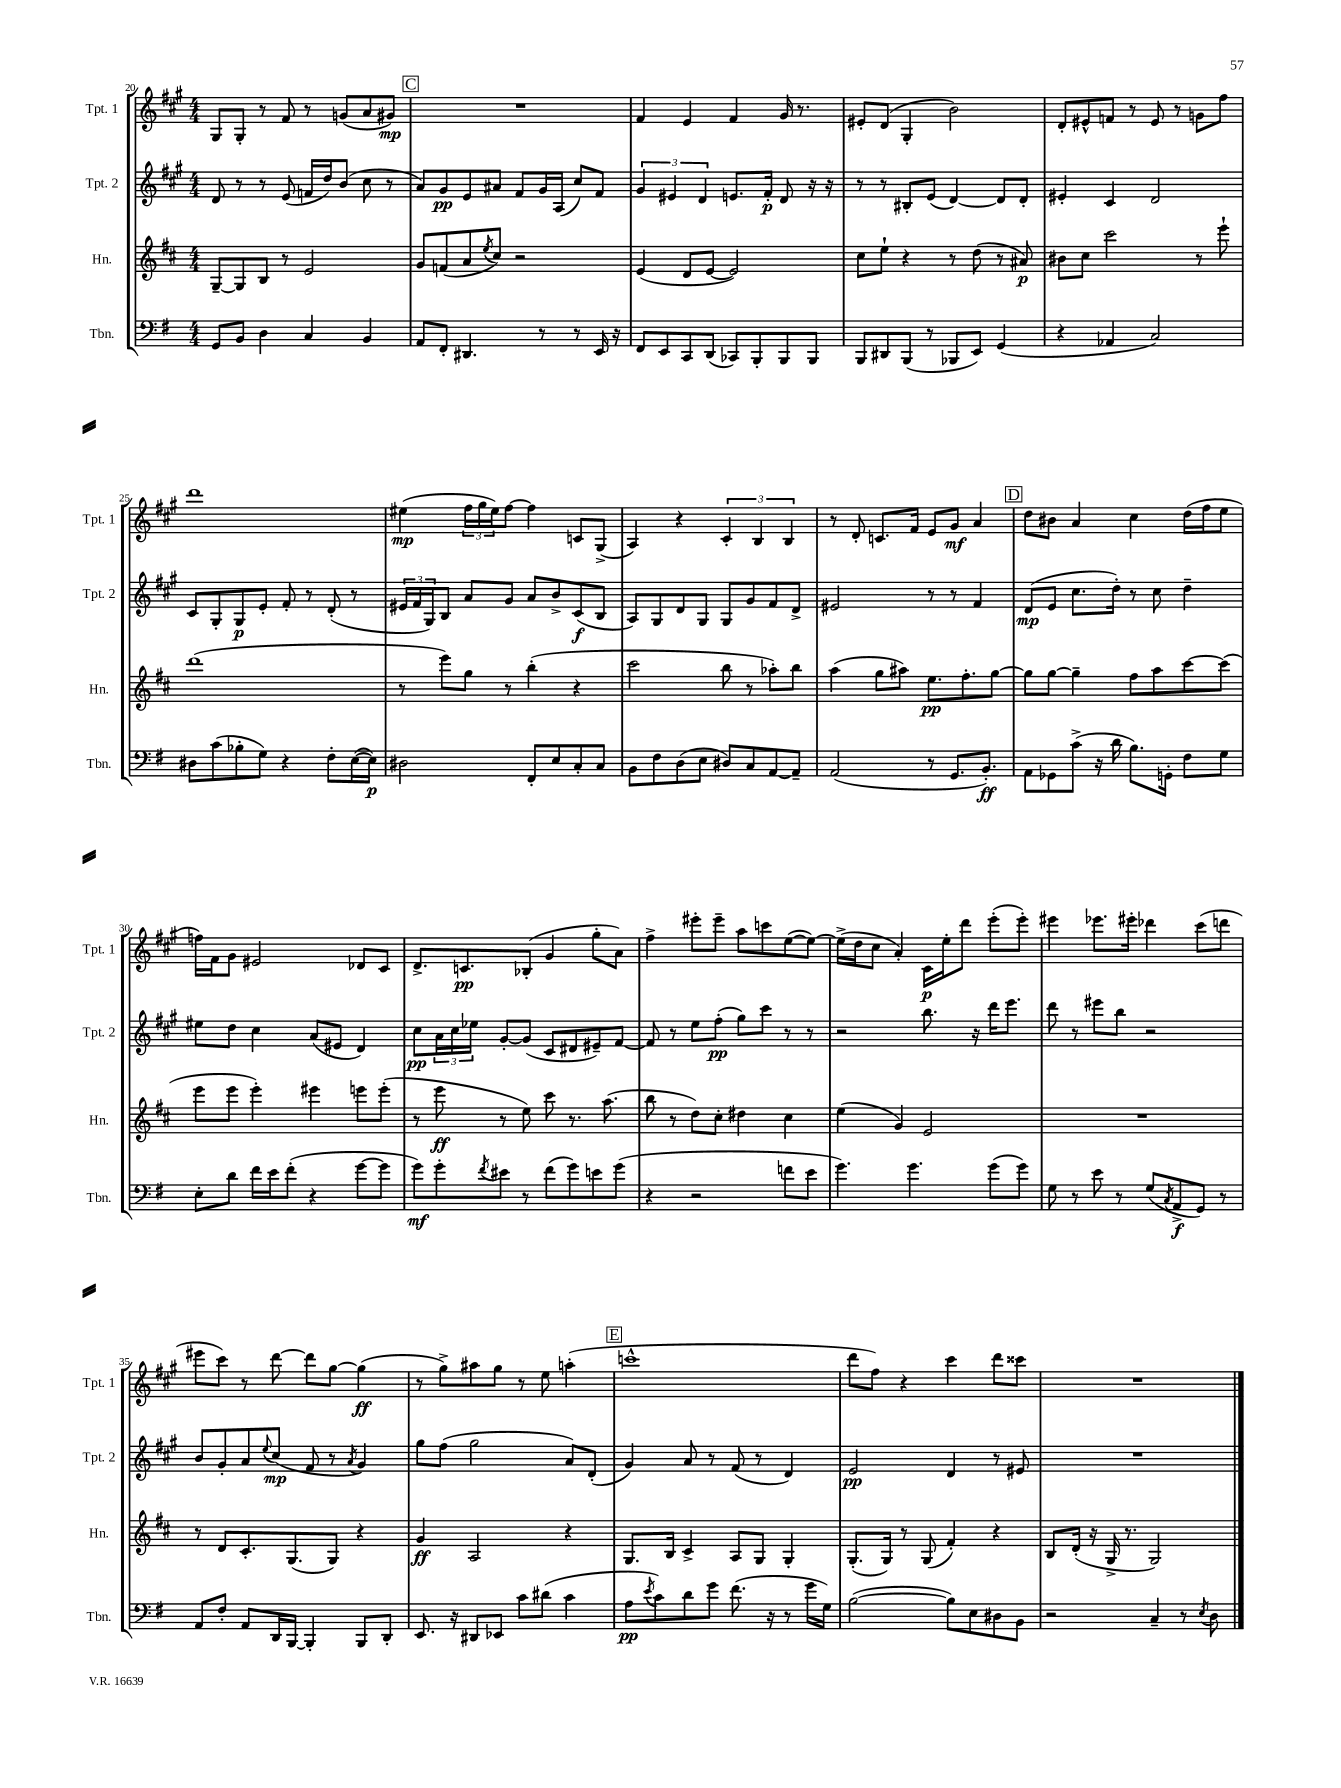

**kern	**kern	**kern	**kern
*staff4	*staff3	*staff2	*staff1
*clefF4	*clefG2	*clefG2	*clefG2
*k[f#]	*k[f#c#]	*k[f#c#g#]	*k[f#c#g#]
*M4/4	*M4/4	*M4/4	*M4/4
8GG	[8G~	8d	8G#
8BB	8G]	8r	8G#'
4D	8B	8r	8r
.	8r	(8e	8f#
4C	2e	16f	8r
.	.	16dd)	.
.	.	(8b	(8g
4BB	.	8cc#	8a
.	.	8r	8g#)
=	=	=	=
8AA	8g	8a)	1r
8FF#'	(8f	8g#	.
4.DD#	8a	8e	.
.	8qee	.	.
.	8cc#)	8a#	.
.	2r	8f#	.
8r	.	16g#	.
.	.	(16A	.
8r	.	8cc#)	.
16EE	.	8f#	.
16r	.	.	.
=	=	=	=
8FF#	(4e	6g#	4f#
8EE	.	.	.
.	.	6e#	.
8CC	8d	.	4e
.	.	6d	.
(8DD	[8e	.	.
8CC-)	2e])	8.e	4f#
8BBB'	.	.	.
.	.	16f#'	.
8BBB	.	8d	16g#
.	.	.	8.r
8BBB	.	16r	.
.	.	16r	.
=	=	=	=
8BBB	8cc#	8r	8e#'
8DD#	8ee`	8r	(8d
(8BBB	4r	8B#'	4G#'
8r	.	(8e	.
8BBB-	8r	[4d)	2b)
8EE)	(8dd	.	.
(4GG	8r	8d]	.
.	8a#)	8d'	.
=	=	=	=
4r	8b#	4e#'	8d'
.	8cc#	.	8e#^^
4AA-	2ccc#	4c#	8f
.	.	.	8r
2C)	.	2d	8e#
.	.	.	8r
.	8r	.	8g
.	8eee`	.	8ff#
=	=	=	=
8D#	(1ddd	8c#	1ddd
(8c	.	8G#'	.
8B-'	.	8G#	.
8G)	.	8e'	.
4r	.	8f#'	.
.	.	8r	.
8F#'	.	(8d'	.
([16E	.	8r	.
16E])	.	.	.
=	=	=	=
2D#	8r	24e#	(4ee#
.	.	24f#	.
.	.	24G#)	.
.	8eee)	8B	.
.	8gg	8a	24ff#
.	.	.	24gg#
.	.	.	24ee#)
.	8r	8g#	[8ff#
8FF#'	(4bb'	8a	4ff#]
8E	.	8b^	.
8C'	4r	(8c#	8c
8C	.	8B	(8G#^
=	=	=	=
8BB	2ccc#	8A)	4A)
8F#	.	8G#	.
(8D	.	8d	4r
8E	.	8G#	.
8D#)	8bb	8G#	6c#'
8C	8r	8g#	.
.	.	.	6B
[8AA	8aa-')	8f#	.
.	.	.	6B
8AA~]	8bb	8d^	.
=	=	=	=
(2AA	(4aa	2e#	8r
.	.	.	8d'
.	8gg	.	8.c
.	8aa#)	.	.
.	.	.	16f#
8r	8.ee	8r	8e
8.GG	.	8r	8g#
.	8.ff#'	.	.
.	.	4f#	4a
8.BB')	.	.	.
.	[8gg	.	.
=	=	=	=
8AA	8gg]	(8d	8dd
8GG-	[8gg	8e	8b#
(8c^	4gg~]	8.cc#	4a
16r	.	.	.
16d	.	16dd')	.
8.B)	8ff#	8r	4cc#
.	8aa	8cc#	.
16GG'	.	.	.
8F#	[8ccc#	4dd~	(16dd
.	.	.	16ff#
8G	(8ccc#]	.	8ee
=	=	=	=
8E'	8eee	8ee#	16ff)
.	.	.	16f#
8d	8eee	8dd	8g#
16f#	4eee')	4cc#	2e#
16e	.	.	.
(8f#'	.	.	.
4r	4eee#	(8a	.
.	.	8e#	.
[8g	8eee	4d)	8d-
8g]	(8eee'	.	8c#
=	=	=	=
8g)	8r	8cc#	8.d^
8g'	8eee	24a	.
.	.	24cc#	.
.	.	.	8.c
.	.	24ee-	.
8qf#	.	.	.
8e#	8r	[8g#'	.
8r	8ee)	(8g#]	(8B-'
(8f#	8ccc#	8c#	4g#
8g)	8.r	8d#	.
8e	.	8e#~)	8gg#'
.	(8.aa	.	.
(8g	.	[8f#	8a)
=	=	=	=
4r	8bb	8f#]	4ff#^
.	8r	8r	.
2r	8dd)	8ee	8eee#'
.	8cc#'	(8ff#'	8eee#~
.	4dd#	8gg#)	8aa
.	.	8ccc#	8ccc
8f	4cc#	8r	([8ee
8e	.	8r	8ee_)
=	=	=	=
4.g)	(4ee	2r	(16ee^]
.	.	.	16dd
.	.	.	8cc#
.	4g)	.	4a')
4.g	.	.	.
.	2e	8.bb	16c#
.	.	.	16ee'
.	.	.	8ddd
.	.	16r	.
(8g	.	16ddd	(8eee'
.	.	8.eee	.
8g)	.	.	8eee')
=	=	=	=
8G	1r	8ddd	4eee#
8r	.	8r	.
8e	.	8eee#	8.eee-
8r	.	8bb	.
.	.	.	16eee#'
(8G	.	2r	4ddd-
8qC	.	.	.
8AA^	.	.	.
8GG)	.	.	(8ccc#
8r	.	.	8ddd
=	=	=	=
8AA	8r	8b	8eee#
8F#'	8d	8g#'	8ccc#)
8AA	8.c#'	8a	8r
.	.	8qqee	.
16DD	.	(8cc#	[8ddd
[16BBB	(8.G	.	.
4BBB']	.	8f#	8ddd]
.	8G)	8r	[8gg#
.	.	8qa	.
8BBB	4r	4g#)	(4gg#]
8DD'	.	.	.
=	=	=	=
8.EE	4g	8gg#	8r
.	.	(8ff#	8gg#^)
16r	.	.	.
8DD#	2A	2gg#	8aa#
8EE-	.	.	8gg#
8c	.	.	8r
(8d#	.	.	8ee
4c	4r	8a)	(4aa'
.	.	(8d'	.
=	=	=	=
8A	8.G	4g#)	1ccc^^
8qe	.	.	.
8c)	.	.	.
.	16B	.	.
8d	4c#^	8a	.
8g	.	8r	.
(8.f#	8A	(8f#	.
.	8G	8r	.
16r	.	.	.
8r	4G'	4d)	.
16g	.	.	.
16G)	.	.	.
=	=	=	=
([2B	(8.G'	2e	8ddd
.	.	.	8ff#)
.	16G)	.	.
.	8r	.	4r
.	(8G	.	.
8B])	4f#')	4d	4ccc#
8E	.	.	.
8D#	4r	8r	8ddd
8BB	.	8e#	8ccc##
=	=	=	=
2r	8B	1r	1r
.	(16d'	.	.
.	16r	.	.
.	16G^	.	.
.	8.r	.	.
4C~	2G)	.	.
8r	.	.	.
8qE	.	.	.
8D	.	.	.
==	==	==	==
*-	*-	*-	*-
